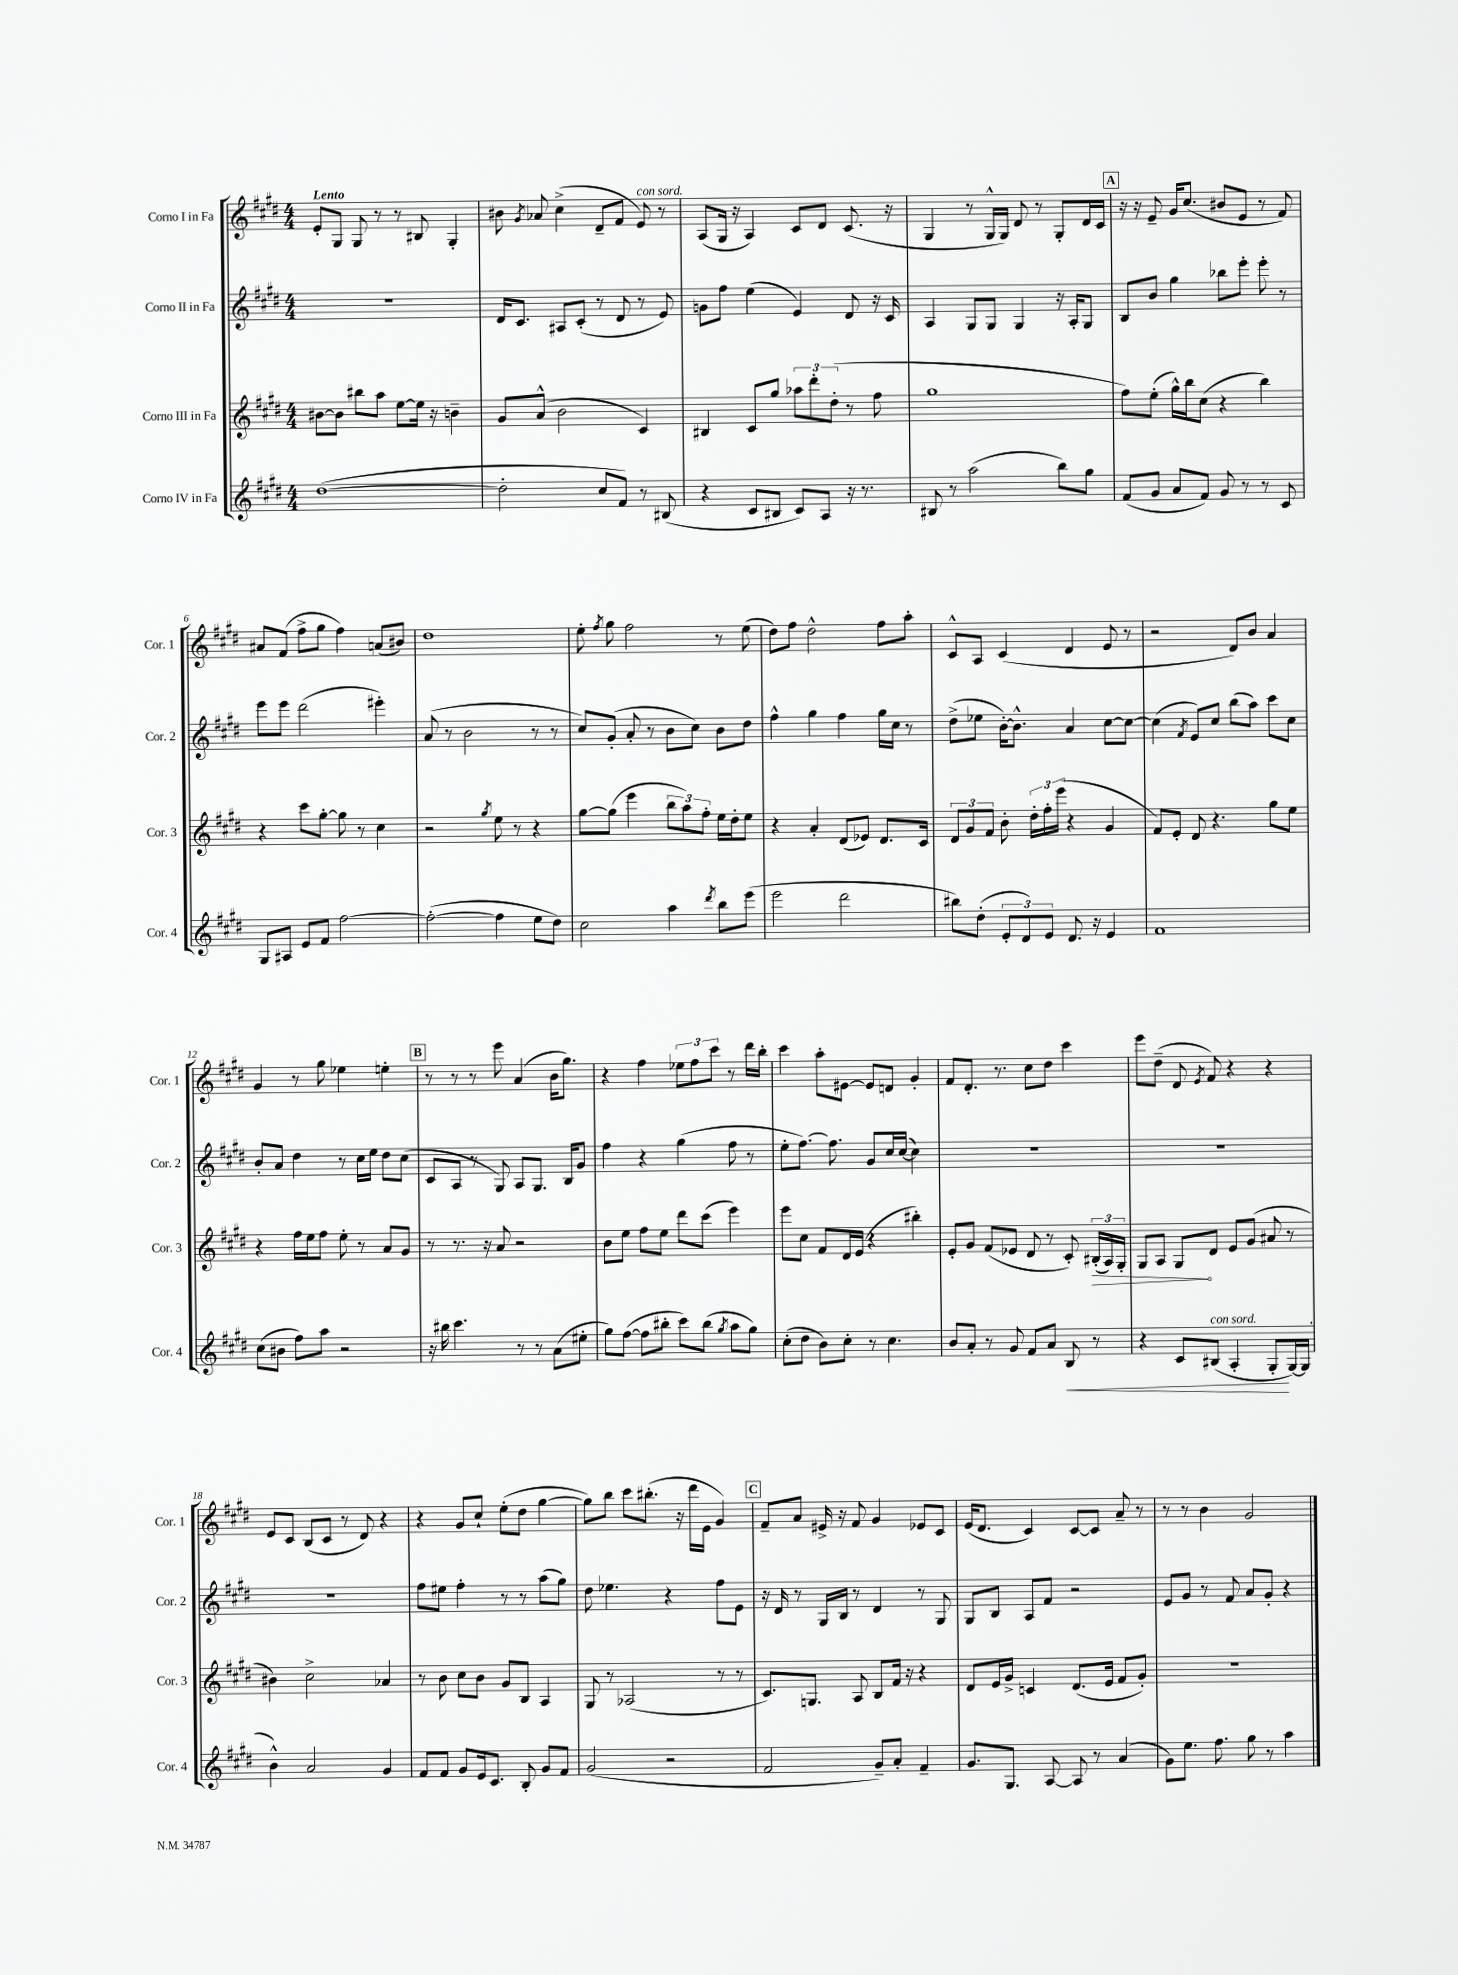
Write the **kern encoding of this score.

**kern	**kern	**kern	**kern
*staff4	*staff3	*staff2	*staff1
*clefG2	*clefG2	*clefG2	*clefG2
*k[f#c#g#d#]	*k[f#c#g#d#]	*k[f#c#g#d#]	*k[f#c#g#d#]
*M4/4	*M4/4	*M4/4	*M4/4
([1dd#	[8b#\L	1r	8e'/L
.	8b#\]J	.	8G#/J
.	8bb#\L	.	8G#/
.	8aa\J	.	8r
.	[8ee\L	.	8r
.	16ee\]Jk	.	8B#/
.	16r	.	.
.	4b~\	.	4G#'/
=	=	=	=
2dd#'\]	8g#/L	16d#/LK	8b#\
.	.	8.c#/J	.
.	.	.	8qg#/
.	(8a^^/J	.	8a-/
.	2b\	8A#/L	(4cc#^\
.	.	(8c#'/J	.
8cc#/L	.	8r	8d#~/L
8f#/J)	.	8d#/	8f#/J
8r	4c#/)	8r	8e/)
(8B#/	.	8e/)	8r
=	=	=	=
4r	4B#/	8g\L	(8A/L
.	.	8ff#\J	16G#/Jk
.	.	.	16r
8c#/L	8c#/L	(4ee\	4A/)
8B#/J	8gg#/J	.	.
8c#/L)	12aa-\L	4e/)	8c#/L
.	12ddd#'\	.	.
8A/J	.	.	8d#/J
.	(12dd#'\J	.	.
16r	8r	8d#/	(8.c#/
8.r	.	.	.
.	8ff#\	16r	.
.	.	16c#/	16r
=	=	=	=
8B#/	1gg#	4A/	4G#/
8r	.	.	.
(2aa\	.	8G#/L	8r
.	.	8G#/J	16G#^^/LL
.	.	.	16G#/JJ)
.	.	4G#/	8d#/
.	.	.	8r
8bb\L)	.	16r	8G#'/L
.	.	16A'/LK	.
8gg#\J	.	8G#/J	16d#/L
.	.	.	16c#/JJ
=	=	=	=
(8f#/L	8ff#\L)	8B/L	16r
.	.	.	16r
8g#/J	(8ee'\J	8b/J	8e~/
8a/L	16gg#^^\LL)	4gg#\	16g#/LK
.	16bb\J	.	(8.cc#/J
8f#/J)	(8cc#\J	.	.
8g#/	4r	8bb-\L	8b#/L
8r	.	8eee'\J	8e/J
8r	4bb\)	8eee'\	8r
8c#/	.	8r	8f#/)
=	=	=	=
8G#/L	4r	8eee\L	8a#/L
8A#/J	.	8eee\J	(8f#/J
8e/L	8ccc#\L	(2ddd#\	8ff#^\L
8f#/J	[8gg#'\J	.	8gg#\J
[2ff#\	8gg#\]	.	4ff#\)
.	8r	.	.
.	4cc#\	4eee#'\)	(8a/L
.	.	.	8b#/J)
=	=	=	=
(2ff#'\_	2r	(8a/	1dd#
.	.	8r	.
.	.	2b\	.
.	8qgg#/	.	.
4ff#\]	8ee\	.	.
.	8r	.	.
8ee\L	4r	8r	.
8dd#\J)	.	8r	.
=	=	=	=
2cc#\	[8gg#\L	8cc#/L)	8ee'\
.	.	.	8qff#/
.	(8gg#\]J	(8g#'/J	8gg#\
.	4eee\	8a'/	2ff#\
.	.	8r	.
4aa\	12bb\L	8b\L	.
.	12aa\)	.	.
.	.	8cc#\J)	.
.	12ff#'\J	.	.
8qddd#/	.	.	.
8bb\L	16ee\LL	8b\L	8r
.	16dd#'\J	.	.
(8eee\J	8ee\J	8dd#\J	(8ee\
=	=	=	=
2eee\	4r	4ff#^^\	8dd#\L)
.	.	.	8ff#\J
.	4a'/	4gg#\	2dd#^^\
2ddd#\	(8d#/L	4ff#\	.
.	8e-/J)	.	.
.	8.d#/L	16gg#\LL	8ff#\L
.	.	16cc#\JJ	.
.	.	8r	8aa'\J
.	16c#/Jk	.	.
=	=	=	=
8bb#\L)	12d#/L	(8dd#^\L	8c#^^/L
.	12g#/	.	.
(8dd#'\J	.	8ee-\J	8A/J
.	12f#/J	.	.
12e'/L	8b'\	[16b'\LK)	(4c#/
.	.	8.b^^\]J	.
12d#/)	.	.	.
.	24dd#'\LL	.	.
12e/J	24ff#'\	.	.
.	(24eee\JJ	.	.
8.d#/	4r	4a/	4d#/
16r	.	.	.
4e/	4g#/	[8cc#\L	8e/
.	.	8cc#\_J	8r
=	=	=	=
1f#	8f#/L)	(4cc#\]	2r
.	8e'/J	.	.
.	.	8qf#/	.
.	8d#/	8e/L)	.
.	4.r	8cc#/J	.
.	.	(8bb\L	8d#/L)
.	.	8aa\J)	8b/J
.	8gg#\L	8ccc#\L	4a/
.	8ee\J	8cc#\J	.
=	=	=	=
(8cc#\L	4r	8b'/L	4g#/
8b#\J	.	8a/J	.
8ff#\L)	16ff#\LL	4dd#\	8r
.	16ee\J	.	.
8aa\J	8ff#\J	.	8gg#\
2r	8ee'\	8r	4ee-\
.	8r	16cc#\LL	.
.	.	16ee\JJ	.
.	8a/L	8dd#\L	4ee'\
.	8g#/J	(8cc#\J	.
=	=	=	=
16r	8r	8c#/L	8r
16bb#\	.	.	.
4.ccc#\	8.r	8A/J	8r
.	.	8r	8r
.	16r	.	.
.	8a/	8G#/)	8eee\
8r	2r	8A/L	(4a/
8r	.	8.G#/J	.
(8a\L	.	.	16b\LK
.	.	16B/LK	8.gg#\J)
8ee#'\J	.	8g#/J	.
=	=	=	=
8gg#\L)	8b\L	4ff#\	4r
([8ff#\J	8ee\J	.	.
8ff#\]L	8ff#\L	4r	4ff#\
8bb#'\J	8ee\J	.	.
8ccc#\L)	8ddd#\L	(4gg#\	12ee-\L
.	.	.	12ff#\
(8bb#\J	(8ccc#\J	.	.
.	.	.	12ccc#\J
8qgg#/	.	.	.
8aa\L	4eee\)	8ff#\	8r
8gg#\J)	.	8r	16ddd#\LL
.	.	.	16bb'\JJ
=	=	=	=
(8cc#'\L	8eee\L	8ee'\L	4ccc#\
8dd#\J	8cc#\J	[8.ff#\J)	.
8b\L)	8f#/L	.	8aa'\L
.	.	8.ff#\]	.
8cc#'\J	16d#/L	.	[8e#\J
.	(16e/JJ	.	.
8r	4r	8g#/L	8e#/]L
4.cc#\	.	16cc#/L	8d/J
.	.	([16cc#/JJ	.
.	4bb#'\)	4cc#\])	4g#'/
=	=	=	=
8b/L	8e'/L	1r	8f#/L
8a'/J	8g#/J	.	8.d#'/J
8r	(8f#/L	.	.
.	.	.	8.r
8g#/	8e-/J	.	.
8f#/L	8d#/	.	8cc#\L
8a/J	8r	.	8dd#\J
8B/	8c#'/)	.	4ccc#\
8r	(24B#'/LL	.	.
.	24A/)	.	.
.	24G#'/JJ	.	.
=	=	=	=
4r	8G#/L	1r	8eee\L
.	8A/J	.	(8dd#~\J
8c#/L	8G#/L	.	8d#/
.	.	.	8qe/
(8B#/J	8d#/J	.	8f#/)
4A'/	8e/L	.	4r
.	(8g#/J	.	.
8G#'/L	8a#/	.	4r
[16G#/L)	8r	.	.
(16G#/]JJ	.	.	.
=	=	=	=
4b^^\)	4b#\)	1r	8e/L
.	.	.	8c#/J
2a/	2cc#^\	.	(8B/L
.	.	.	8c#/J
.	.	.	8r
.	.	.	8d#/)
4g#/	4a-/	.	4r
=	=	=	=
8f#/L	8r	8ff#\L	4r
8f#/J	8b\	8ee#\J	.
8g#/L	8cc#\L	4ff#'\	8g#/L
16e/k	8b\J	.	8cc#`/J
8.c#/J	.	.	.
.	8g#/L	8r	(8ee'\L
8B'/	8B/J	8r	8dd#\J
8g#/L	4A/	(8aa\L	[4gg#\
8f#/J	.	8gg#\J)	.
=	=	=	=
(2g#/	8G#/	8dd#\	8gg#\]L)
.	8r	4.ee-\	8bb\J
.	(2A-/	.	8ccc#\L
.	.	.	(8.bb#'\J
2r	.	4r	.
.	.	.	16r
.	.	.	16ddd#\LL
.	.	.	16e\JJ
.	8r	8ff#\L	4g#/)
.	8r	8e\J	.
=	=	=	=
2f#/	8.c#/L)	16r	8f#~/L
.	.	16d#/	.
.	.	8r	8a/J
.	8.G/J	.	.
.	.	16G#/LL	16e#^/
.	.	16B/JJ	16r
.	8A/	8r	8f#/
8g#~/L)	8B/L	4d#/	4g#/
8a'/J	16f#/Jk	.	.
.	16r	.	.
4f#~/	4r	8r	8e-/L
.	.	8G#/	8c#/J
=	=	=	=
8.g#/L	8d#/L	8G#/L	(16e/LK
.	.	.	8.d#/J
.	16e/L	8B/J	.
8.G#/J	16g#^/JJ	.	.
.	4c/	8A/L	4c#/)
[8A/	.	8f#/J	.
8A/]	(8.d#/L	2r	[8c#/L
8r	.	.	8c#/]J
.	16e/Jk	.	.
(4a/	8f#/L	.	8a~/
.	8g#'/J)	.	8r
=	=	=	=
8g#\L)	1r	8e/L	8r
8.ee\J	.	8g#/J	8r
.	.	8r	4b\
8.ff#\	.	.	.
.	.	8f#/	.
8gg#\	.	8a/L	2g#/
8r	.	8g#'/J	.
4aa\	.	4r	.
==	==	==	==
*-	*-	*-	*-
